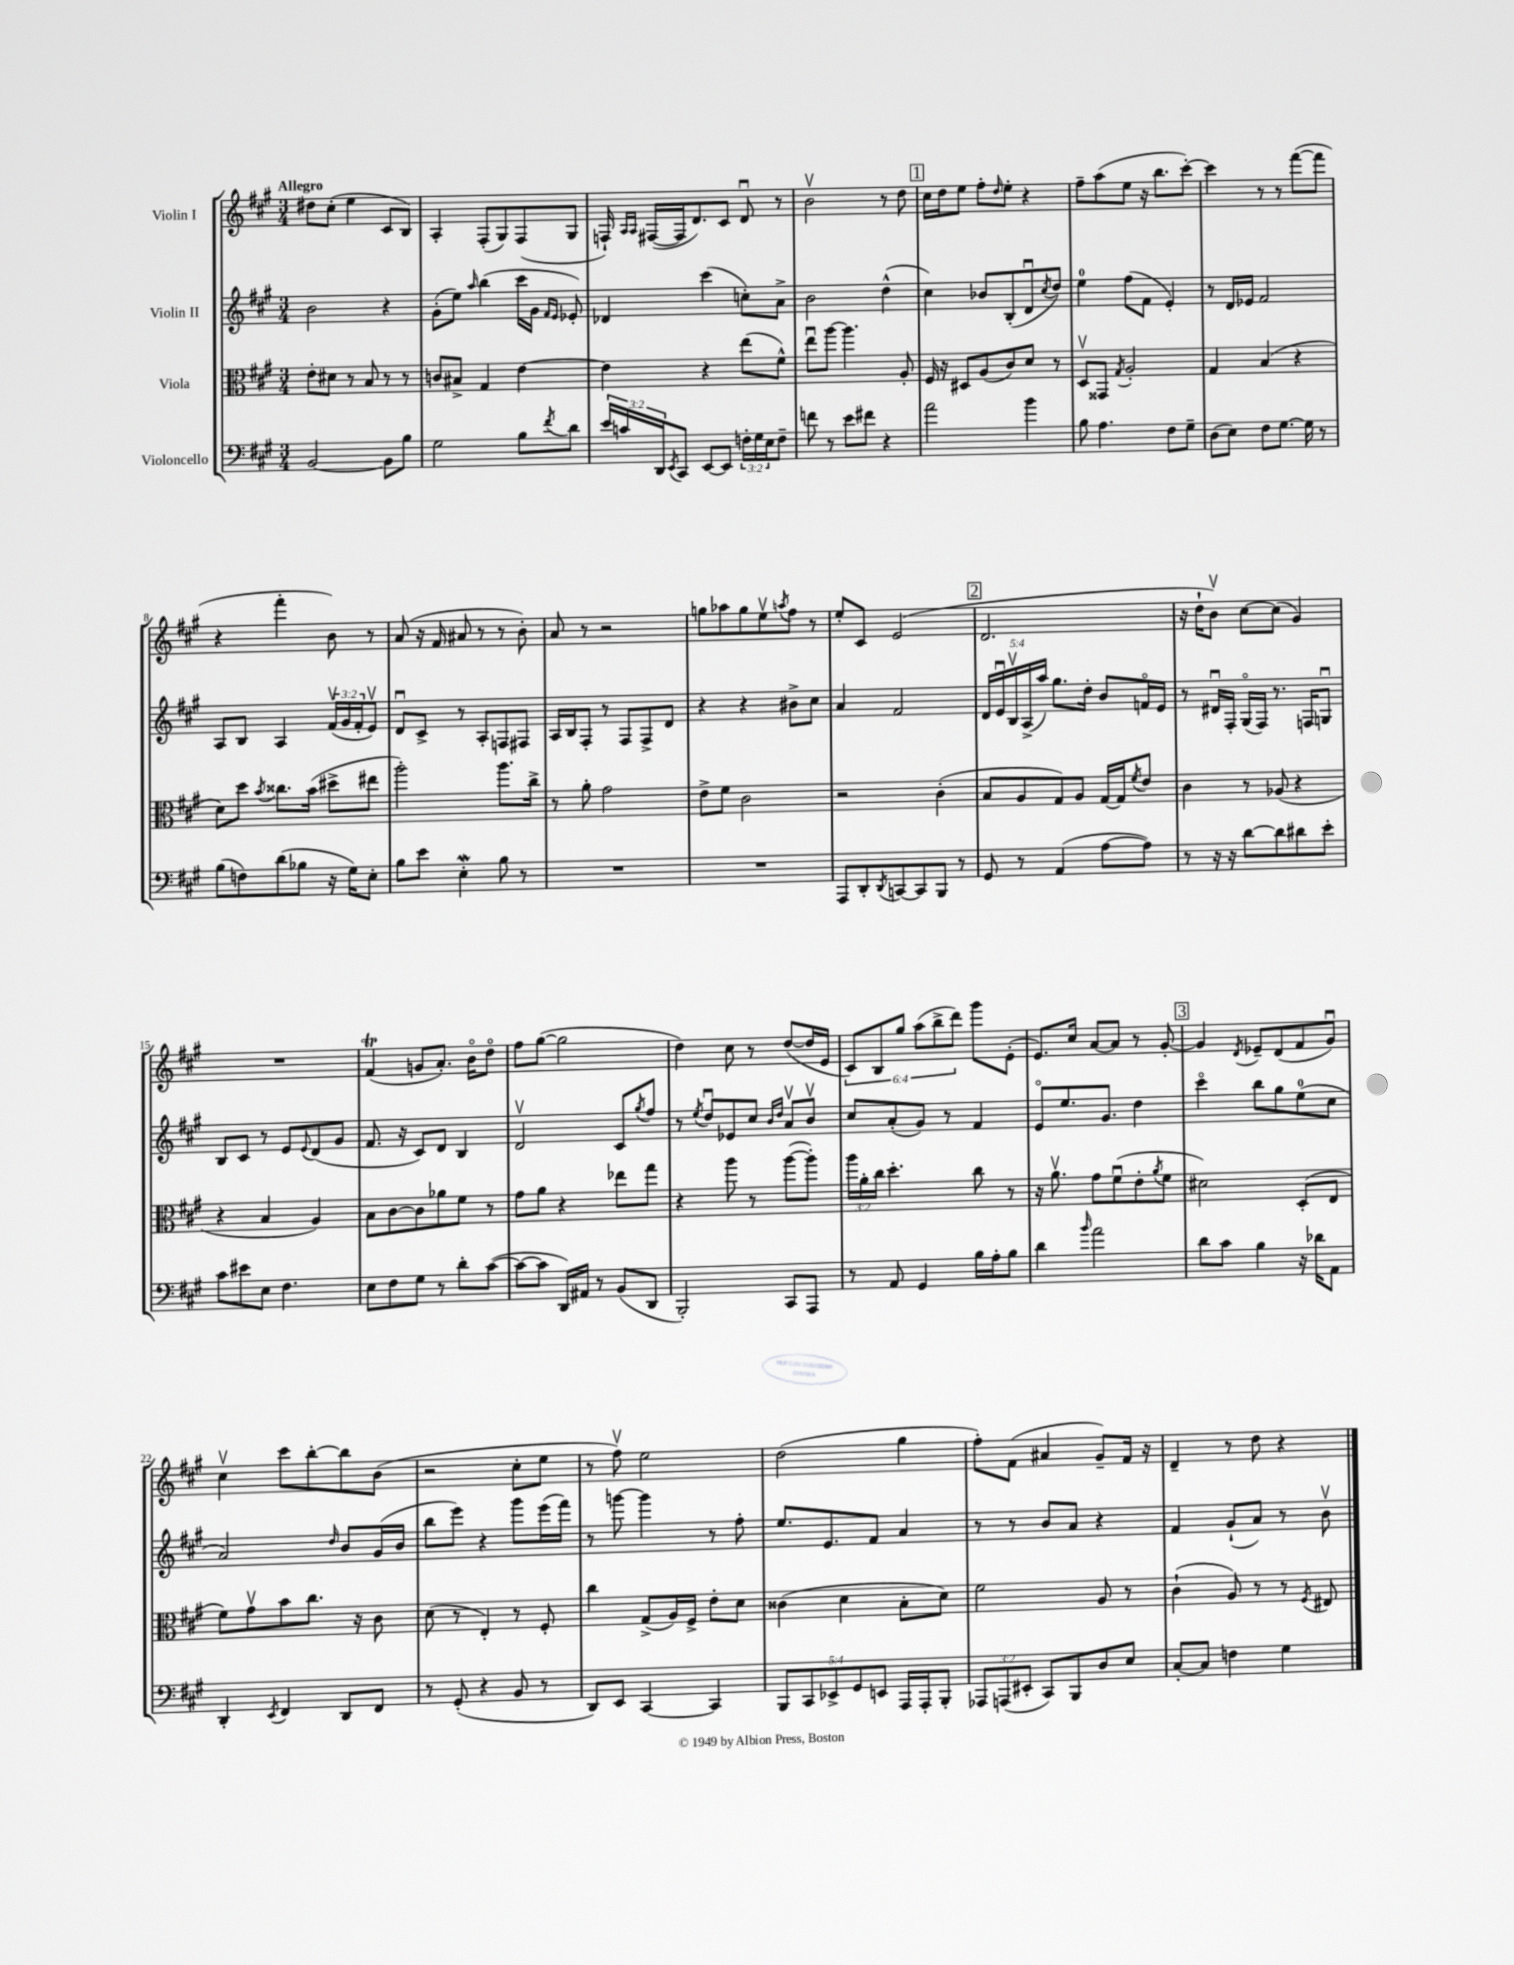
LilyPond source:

<<
\new StaffGroup <<
\new Staff = "s0" \with { instrumentName = "Violin I" } {
    \clef treble \key a \major \numericTimeSignature \time 3/4 \override Staff.TupletNumber.text = #tuplet-number::calc-fraction-text \tempo "Allegro"
    dis''8 cis''8-.( e''4 cis'8 b8) |
    a4-. fis8-.( gis8) fis8( gis8 |
    f16-!) \grace { a16 a16 } fis16~( fis16 d'8.) cis'8 d'8\downbow r8 |
    b'2\upbow r8 d''8 |
    \mark \markup { \box "1" } cis''16 d''16 e''8 fis''8-. \grace { d''16 } e''8-. r4 |
    fis''8-- a''8( e''8 r16 b''8. cis'''8~-.) |
    cis'''4 r8 r8 fis'''8~( fis'''8 |
    r4 fis'''4-. b'8) r8 |
    a'8( r16 fis'16 ais'8 r8 r8 b'8-.) |
    a'8 r8 r2 |
    g''8 aes''8 g''8 e''8\upbow \acciaccatura { a''8 } fis''8 r8 |
    e''8-. cis'8 e'2( |
    \mark \markup { \box "2" } d'2. |
    r16 d''16-! b'8\upbow) cis''8~ cis''8( gis'4) |
    R2. |
    fis'4\trill( g'8 a'8.-.) b'16\flageolet d''8\flageolet |
    fis''8 gis''8~( gis''2 |
    d''4) cis''8 r8 d''8~( d''16 e'16 |
    \tuplet 6/4 { cis'8) b8 gis''8 a''8( b''8-> d'''8) } gis'''8 e'8-.( |
    e'8.) cis''16 a'8~ a'8 r8 gis'8~-. |
    \mark \markup { \box "3" } gis'4 \acciaccatura { d'8 } ees'8-- d'8( fis'8 gis'8\downbow) |
    cis''4\upbow cis'''8 b''8~-. b''8 b'8( |
    r2 cis''8-. e''8 |
    r8 fis''8\upbow) e''2 |
    d''2( gis''4 |
    fis''8-.) fis'8( ais'4 gis'8--) fis'16 r16 |
    d'4-- r8 d''8 r4 \bar "|." |
}
\new Staff = "s1" \with { instrumentName = "Violin II" } {
    \clef treble \key a \major \numericTimeSignature \time 3/4 \override Staff.TupletNumber.text = #tuplet-number::calc-fraction-text
    b'2 r4 |
    gis'8-.( e''8) \grace { a''16 } b''4( cis'''16 gis'16 \grace { fis'16 e'16 } ees'8-.) |
    des'4 cis'''4( c''8-.) a'8-> |
    b'2 d''4-^( |
    \mark \markup { \box "1" } cis''4) bes'8 b8-.( d'8\downbow \acciaccatura { cis''8 } d''8) |
    e''4-0 fis''8( fis'8 e'4-.) |
    r8 d'16 ees'16 fis'2 |
    a8 b8 a4 \tuplet 3/2 { fis'16\upbow( gis'16 fis'16-. } e'8\upbow) |
    d'8\downbow cis'8-> r8 a8-. f8 fis8 |
    a16 b16 fis8-. r8 fis8 fis8-> d'8 |
    r4 r4 bis'8-> cis''8 |
    a'4 fis'2 |
    \mark \markup { \box "2" } \tuplet 5/4 { d'16 e'16\downbow b16\upbow a16->( a''16) } gis''8. d''16-. b'8 f'16\flageolet e'16 |
    r8 dis'16\downbow fis16-. gis16\flageolet( fis16) r8. f16 g8\downbow |
    b8 cis'8 r8 e'8 \appoggiatura { e'8 } d'8( gis'8 |
    fis'8. r16 cis'8) d'8 b4 |
    d'2\upbow cis'8 \acciaccatura { gis''8 } fis''8 |
    r8 \acciaccatura { e''8 } d''8\downbow ees'8 cis''8 \grace { b'16 d''16 } a'8\upbow b'8\upbow |
    cis''8 a'8-.( gis'8) r8 fis'4 |
    e'8\flageolet e''8. gis'8. d''4 |
    \mark \markup { \box "3" } cis'''4\flageolet b''8 gis''8 e''8-0( cis''8 |
    a'2) \grace { d''16 } b'8 gis'16( b'16 |
    b''8 e'''8) r4 gis'''8 e'''16( fis'''16) |
    r8 g'''8~ g'''4 r8 fis''8-. |
    e''8. e'8. fis'8 a'4 |
    r8 r8 b'8 a'8 r4 |
    fis'4 gis'8-!( a'8) r8 b'8\upbow \bar "|." |
}
\new Staff = "s2" \with { instrumentName = "Viola" } {
    \clef alto \key a \major \numericTimeSignature \time 3/4 \override Staff.TupletNumber.text = #tuplet-number::calc-fraction-text
    e'8-. dis'8 r8 b8 r8 r8 |
    c'8 bis8-> gis4 e'4~ |
    e'4 r4 e''8( fis'8-^) |
    e''8\downbow a''8~ a''4. a8-. |
    \mark \markup { \box "1" } fis16 r16 dis8 a8( cis'8) d'8 r8 |
    d8\upbow gisis,8 \acciaccatura { gis8 } a2-. |
    gis4 b4( r4 |
    d'8) d''8 \acciaccatura { b'8 } cisis''8. b'16( dis''8-> eis''8 |
    a''2-.) a''8. cis''16-> |
    r8 a'8-. gis'2 |
    e'8-> fis'8 cis'2 |
    r2 cis'4-.( |
    \mark \markup { \box "2" } b8 a8 gis8) a8 gis16~ gis16 \acciaccatura { fis'8 } e'8 |
    cis'4 r8 aes8( r4 |
    r4 b4 a4) |
    b8 cis'8~ cis'8 aes'8 fis'8 r8 |
    gis'8 a'8 r4 ees''8 gis''8 |
    r4 a''8 r8 a''8~( a''8-.) |
    \tuplet 3/2 { a''16 a'16-. cis''16 } d''4.-. cis''8 r8 |
    r16 a'8.\upbow gis'8 fis'8\downbow( e'8-. \acciaccatura { a'8 } fis'8 |
    \mark \markup { \box "3" } dis'2) d8-.( e8 |
    fis'8) gis'8\upbow b'8 cis''8. r16 cis'8 |
    d'8( r8 e4-.) r8 fis8-. |
    cis''4 gis8->( a16) fis16-> e'8-. d'8 |
    cisis'4( d'4 b8-. d'8) |
    fis'2 a8 r8 |
    cis'4-!( a8) r8 r8 \acciaccatura { fis8 } eis8 \bar "|." |
}
\new Staff = "s3" \with { instrumentName = "Violoncello" } {
    \clef bass \key a \major \numericTimeSignature \time 3/4 \override Staff.TupletNumber.text = #tuplet-number::calc-fraction-text
    b,2~ b,8 b8 |
    gis2 b8 \acciaccatura { fis'8 } d'8 |
    \tuplet 3/2 { e'16 c'16 d,16 } \acciaccatura { e,8 } cis,8 e,8~ e,8 \tuplet 3/2 { f16-. gis16 e16 } f8-- |
    f'8 r8 e'8 fis'8 r4 |
    \mark \markup { \box "1" } a'2 b'4 |
    b8 a4. fis8 gis8-- |
    d8( e8) fis8 gis8.~ gis16 r8 |
    b8( f8) d'8( bes8 r16 gis16) e8-. |
    b8 e'8 e4-.\mordent b8 r8 |
    R2. |
    R2. |
    a,,8 d,8-. \acciaccatura { d,8 } c,8~ c,8 b,,8 r8 |
    \mark \markup { \box "2" } gis,8 r8 a,4( a8~ a8) |
    r8 r16 r16 d'8~ d'8 dis'8 e'8-. |
    cis'8 eis'8 e8 fis4. |
    e8 fis8 gis8 r8 d'8-. cis'8~( |
    cis'8~ cis'8 d,16) ais,16 r8 b,8( d,8 |
    b,,2-.) cis,8 a,,8 |
    r8 a,8 gis,4 b16 a16-. b8 |
    d'4 \grace { b'16 } a'2 |
    \mark \markup { \box "3" } d'8 cis'8 b4 r16 des'16 a,8 |
    d,4-. \acciaccatura { e,8 } fis,4 d,8 fis,8 |
    r8 gis,8-.( r4 b,8 r8 |
    d,8) e,8 cis,4~ cis,4 |
    \tuplet 5/4 { b,,8 cis,8 ees,8-> gis,8 e,8 } a,,16 a,,16-. b,,8-. |
    \tuplet 3/2 { aes,,8 a,,8( eis,8-. } cis,8) b,,8 d8 e8 |
    cis8~-. cis8 f4 gis4 \bar "|." |
}
>>
>>
